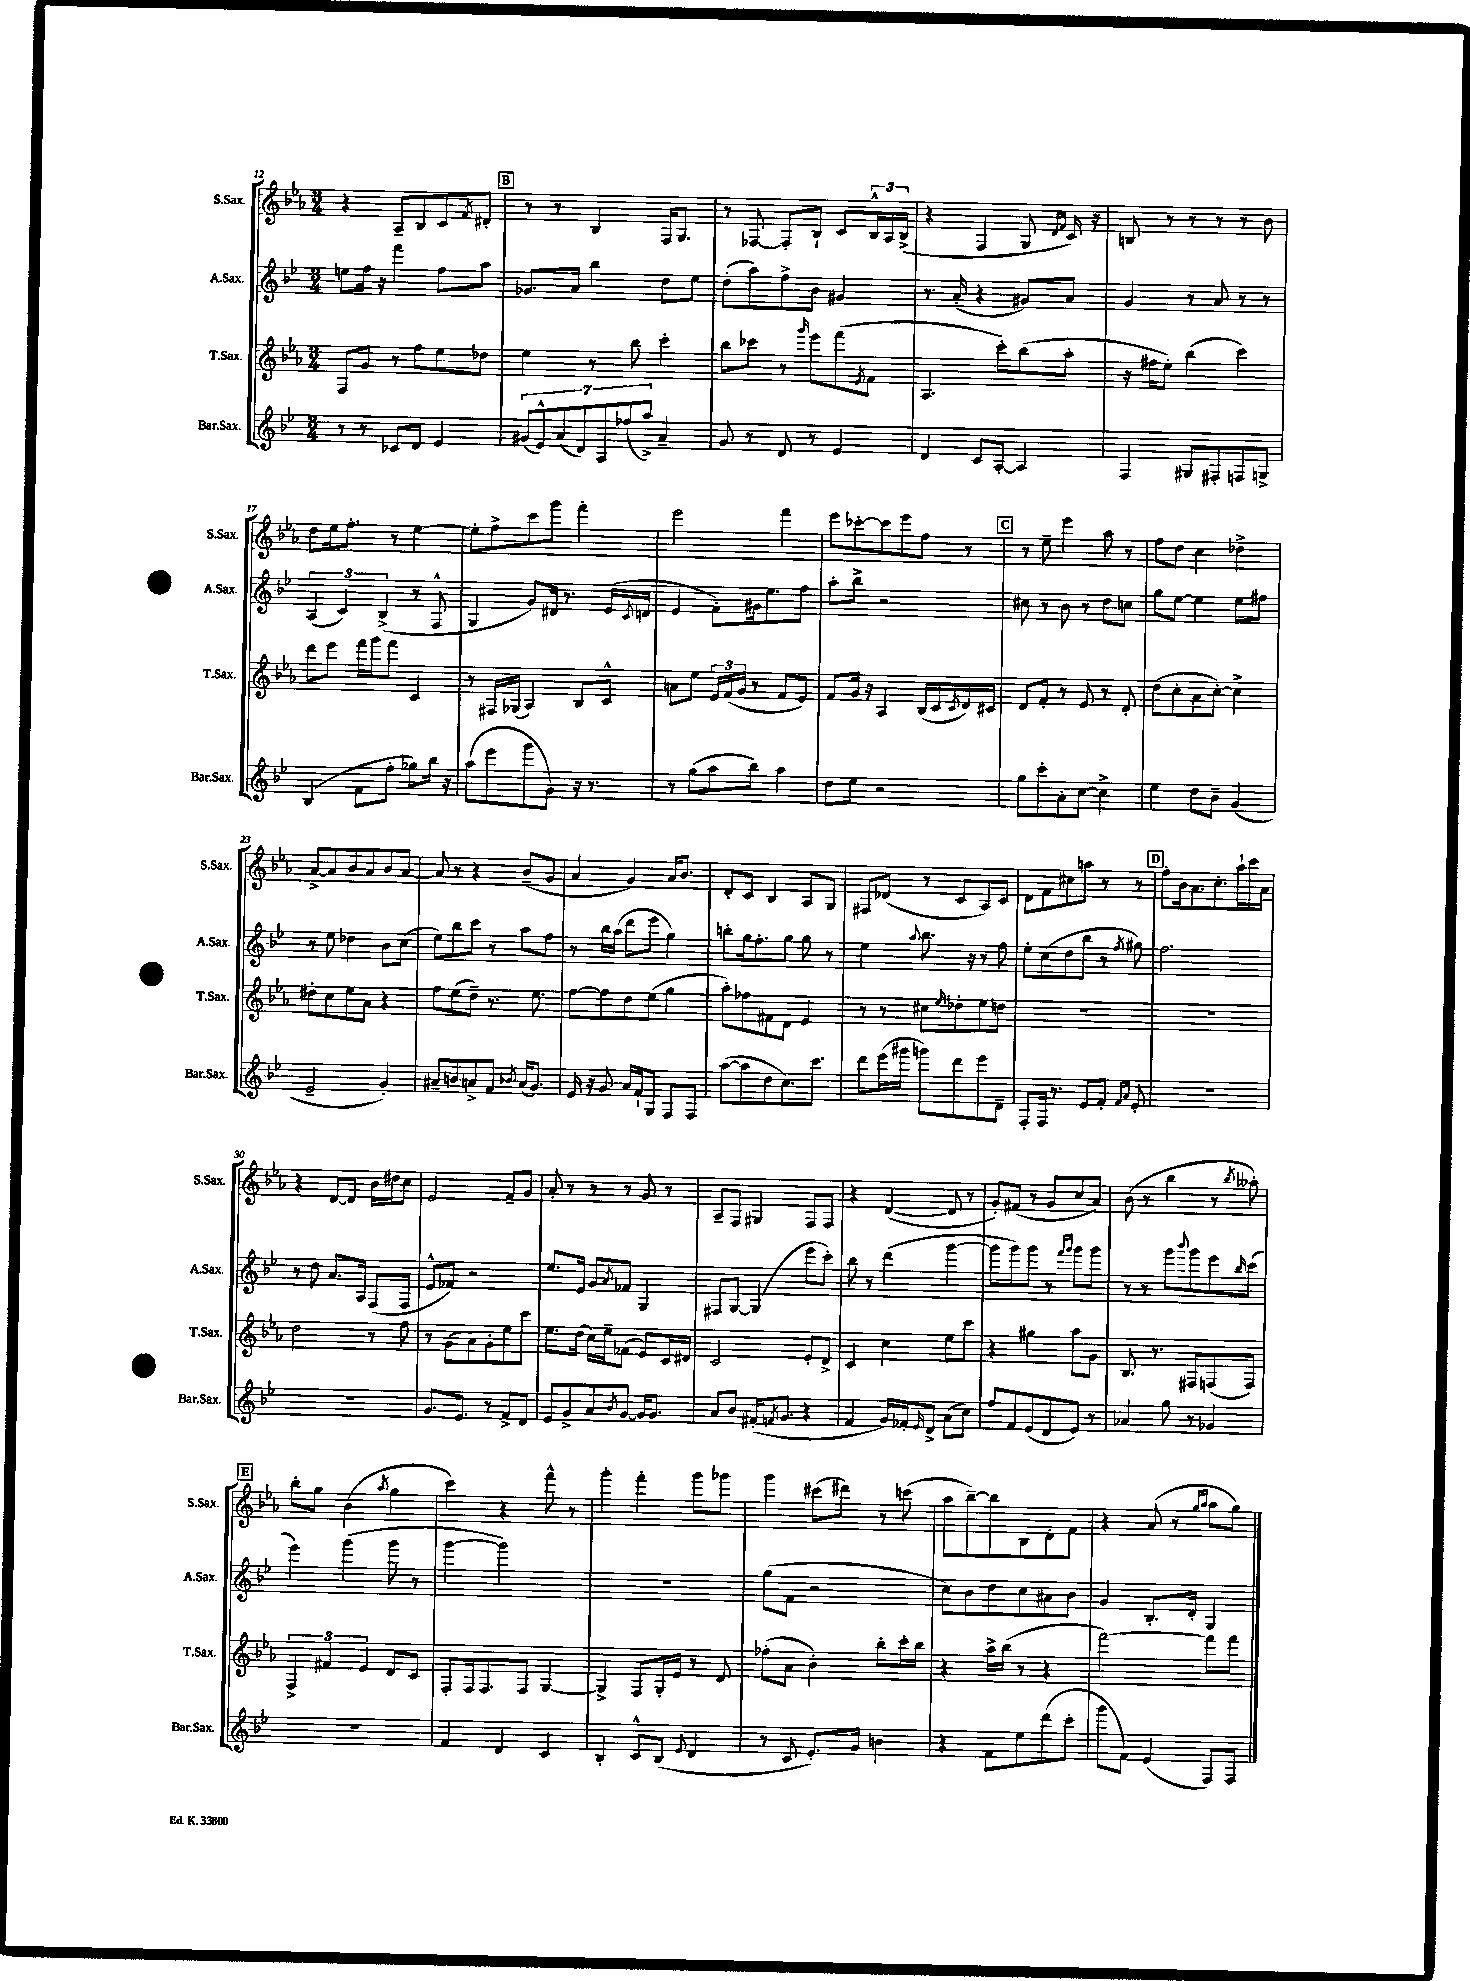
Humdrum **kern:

**kern	**kern	**kern	**kern
*part4	*part3	*part2	*part1
*staff4	*staff3	*staff2	*staff1
*I"Bar.Sax.	*I"T.Sax.	*I"A.Sax.	*I"S.Sax.
*I'Bar.Sax.	*I'T.Sax.	*I'A.Sax.	*I'S.Sax.
*clefG2	*clefG2	*clefG2	*clefG2
*k[b-e-]	*k[b-e-a-]	*k[b-e-]	*k[b-e-a-]
*M3/4	*M3/4	*M3/4	*M3/4
=12	=12	=12	=12
8r	8F/L	8een\L	4r
8r	8g/J	16ff\Jk	.
.	.	16r	.
8c-X/L	8r	4fff\	8A-~/L
8d/J	8ff\L	.	8B-/
4e-/	8ee-\	8ff\L	8c/
.	.	.	8qf/
.	8dd-X\J	8aa\J	8d#X'/J
!!LO:REH:place=s1:t=B
=13	=13	=13	=13
(14g#X/L	4ee-\	8.g-X/L	8r
14e-^^/)	.	.	.
.	.	.	8r
(14a/	.	.	.
.	.	16a/Jk	.
14d/)	.	.	.
.	8r	4bb-\	4B-/
14A/	.	.	.
(14ff-X/	.	.	.
.	8bb-\	.	.
14aa^/J)	.	.	.
4a~/	4ccc'\	8dd\L	16F/KL
.	.	.	8.G/J
.	.	8ee-\J	.
=14	=14	=14	=14
8g/	8bb-\L	(8dd'\L	8r
8r	8ccc-X\J	8aa\)	[8F-X/
8d/	8r	8ff^\	8F-'/L]
.	16qqggg/	.	.
8r	8eee-\L	8b-\J	8B-`/J
4e-/	(8fff\	4g#X/	8c/L
.	8qe-/	.	.
.	8f\J	.	24B-^^/L
.	.	.	24A-/
.	.	.	(24B-^/JJ
=15	=15	=15	=15
4d/	4.A-/	8.r	4r
.	.	(16a'/	.
8c/L	.	4r	4F/
[8A'/J	8ccc'\L)	.	.
4A/]	(8bb-\	8g#X/L)	8G/
.	.	.	16qqd/LL
.	.	.	16qqf/JJ
.	8aa-'\J	8a/J	16c/)
.	.	.	16r
=16	=16	=16	=16
4F/	16r	4g/	8Bn/
.	16ff#X\KL	.	.
.	8ee-'\J)	.	8r
8G#X/L	(4bb-\	8r	8r
8F#X'/	.	8a/	8r
8Fn/	4ccc\)	8r	8r
8Gn^/J	.	8r	8b-\
!!LO:LB:g=z
=17	=17	=17	=17
(4B-/	8ddd\L	(6A/	8dd\L
.	8eee-\J	.	16ee-\k
.	.	6c/)	.
.	.	.	8.ff'\J
8f\L	16fff\LL	.	.
.	16ggg\J	.	.
.	.	(6B-^/	.
8ff'\J	8fff\J	.	8r
8gg-X\L)	4c/	8r	[4ee-\
16bb-\Jk	.	8F^^/	.
16r	.	.	.
=18	=18	=18	=18
(8aa\L	8r	4G/	8ee-'\L]
8eee-\	16F#X/LL	.	8ff^\
.	(16G-X/JJ	.	.
8ggg\	4A-/)	8g/L)	8ccc\
8g\J)	.	16d#X/Jk	8ggg\J
.	.	8.r	.
16r	8B-/L	.	4fff'\
8.r	.	.	.
.	8c^^/J	(16e-/LL	.
.	.	8qc/	.
.	.	16dn/JJ	.
=19	=19	=19	=19
8r	8an\L	4e-/	2eee-\
(8gg\L	8ee-\J	.	.
8aa\	24e-/LL	8f'\L)	.
.	(24f/	.	.
.	24g/JJ	.	.
8bb-\J)	8r	16g#X\k	.
.	.	8.ee-\	.
4aa\	8f/L	.	4fff\
.	8e-/J)	8ff\J	.
=20	=20	=20	=20
8dd\L	8f/L	8aa'\L	8eee-\L
8ee-\J	16g/Jk	8bb-^\J	[8ccc-X'\
.	16r	.	.
2r	4A-/	2r	8ccc-\]
.	.	.	8eee-\
.	(16B-/LL	.	8ff\J
.	16c/	.	.
.	8qc/	.	.
.	16d/)	.	8r
.	16c#X/JJ	.	.
!!LO:REH:place=s1:t=C
=21	=21	=21	=21
8gg\L	8d/L	8cc#X\	8r
8ccc'\	8f'/J	8r	8ee-~\
8a'\	8r	8b-\	4eee-\
[8cc\J	8e-/	8r	.
4cc^\]	8r	8dd\L	8aa-\
.	8d'/	8ccn\J	8r
=22	=22	=22	=22
4ee-\	(8dd\L	8gg\L	8ff\L
.	8cc'\	[8ee-\J	8dd\J
8dd\L	8a-\	4ee-\]	4cc\
8b-~\J	[8cc'\J)	.	.
(4g/	4cc^\]	8ee-\L	4dd-X^\
.	.	8ff#X\J	.
!!LO:LB:g=z
=23	=23	=23	=23
2e-~/	8dd#X'\L	8r	[8a-^/L
.	8cc\	8ee-\	8a-/]
.	8ee-\	4dd-X\	8b-/
.	8a-\J	.	8a-/
4g'/)	4r	8b-\L	8b-/
.	.	(8cc\J	[8a-/J
=24	=24	=24	=24
8a#X~/L	8ff\L	8ee-\L)	8a-/]
8bn/	(8ee-\	8bb-\	8r
8an^/	8dd~\J)	8ccc\J	4r
8f/J	8.r	8r	.
8qb-X/	.	.	.
(16a/KL	.	8aa\L	(8b-~/L
8.g/J)	8.ee-\	.	.
.	.	8ff\J	8g/J
=25	=25	=25	=25
16e-/	[8ff\L	8r	4a-/
16r	.	.	.
8g/	8ff\]	16bb-\LL	.
.	.	(16aa\JJ	.
16a/LL	8dd\	8ddd\L	4g/)
16f`/J	.	.	.
8G/J	(8ee-\J	8eee-\J	.
8F/L	4gg\	4gg\)	16a-/KL
.	.	.	8.b-/J
8F/J	.	.	.
=26	=26	=26	=26
([8aa\L	8aa-'\L)	8bbn'\L	8d'/L
8aa\]	8ff-X\	16gg\k	8c/J
.	.	8.ff'\	.
8dd\	8f#X\	.	4B-/
8.cc\)	8d\J	8gg\J	.
.	4e-/	8gg\	8A-/L
8.ccc\J	.	.	.
.	.	8r	8G/J
=27	=27	=27	=27
8ddd\L	8r	4ee-\	8F#X/L
(16eee-\L	8r	.	(8d-X/J
16ggg#X\JJ	.	.	.
.	.	8qqaa/	.
8gggn\L)	8cc#X\L	8.bb-\	8r
.	16qqee-/	.	.
8ddd\	8dd-X'\	.	8c/L
.	.	16r	.
8eee-\	8ee-\	8r	8A-/)
8d~\J	8ddn\J	8ff\	8c/J
=28	=28	=28	=28
8F'/L	2.r	8ee-'\L	8d\L
16F/Jk	.	(8cc\	8f\
8.r	.	.	.
.	.	8dd\	8cc#X\
8e-/L	.	8bb-\J	8aan\J
8f'/J	.	8r	8r
16qqf/LL	.	.	.
16qqa/JJ	.	8qff/	.
8e-'/	.	8gg#X\)	8r
!!LO:REH:place=s1:t=D
=29	=29	=29	=29
2.r	2.r	2.ff\	8ff'\L
.	.	.	16b-\k
.	.	.	8.a-\
.	.	.	8.cc'\
.	.	.	16aa-`\L
.	.	.	16ccc\
.	.	.	16a-\JJ
!!LO:LB:g=z
=30	=30	=30	=30
2.r	2dd\	8r	4r
.	.	8dd\	.
.	.	8.a/L	[8d/L
.	.	.	8d/J]
.	.	16A/Jk	.
.	8r	(8F/L	16b-\LL
.	.	.	16dd#X\J
.	8ff\	8F/J	8cc\J
=31	=31	=31	=31
8.g/L	8r	8e-^^/L	2e-/
.	(8g\L	8f-X/J)	.
8.e-/J	.	.	.
.	8a-\)	2r	.
8r	8g'\	.	.
8f^/L	8ee-\	.	8f~/L
8d/J	8ccc\J	.	8g/J
=32	=32	=32	=32
8e-/L	8.ee-\L	8.ee-/L	8a-'/
8g^/	.	.	8r
.	(16dd\Jk	16e-/Jk	.
8a/	16cc\LL)	8g/L	8r
.	16ee-~\J	.	.
8qb-/	.	8qa/	.
[8g/J	(8f-X\J	8f-X/J	8r
16g/KL]	8e-/L)	4G/	8g/
8.g/J	.	.	.
.	16c/L	.	8r
.	16d#X/JJ	.	.
=33	=33	=33	=33
8a/L	2c/	8F#X/L	8A-~/L
8b-/J	.	[8G/J	8F/J
(16f#X'/KL	.	(4G/]	4G#X/
8qfn/	.	.	.
8.g/J	.	.	.
4r	8e-'/L	8eee-\L	8F/L
.	8d^/J	8ccc'\J)	8F/J
=34	=34	=34	=34
4f/	4c/	8bb-\	4r
.	.	8r	.
16g/LL)	4cc\	(4ddd\	([4d/
16f-X'/J	.	.	.
16qqe-/	.	.	.
8d^/J	.	.	.
(8a\L	8ee-\L	[4ggg\	8d/]
8cc\J)	8ccc\J	.	8r
=35	=35	=35	=35
8ff/L	4r	8ggg\L]	8g'/L)
8f/	.	8ggg\)	(8f#X/J
(8e-/	4gg#X\	8ggg\J	8r
8d/	.	8r	8g/L
.	.	16qqfff/LL	.
.	.	16qqggg/JJ	.
8e-/J)	8aa-\L	8ggg\L	8cc/
8r	8g\J	8ggg\J	8a-/J)
=36	=36	=36	=36
4a-X/	8.B-/	8r	(8b-\
.	.	8r	8r
.	8.r	.	.
8gg\	.	8ggg\L	4bb-\
.	.	8qqbbb-/	.
8r	8F#X/L	8ggg\	.
4g-X/	(8Fn/	8eee-\	8r
.	.	16qqbb-/	8qbb-/
.	8F/J)	(8ccc\J	8aa--X'\)
!!LO:LB:g=z
!!LO:REH:place=s1:t=E
=37	=37	=37	=37
2.r	6F^/	4eee-\)	8bb-'\L
.	.	.	8gg\J
.	6f#X/	.	.
.	.	(4ggg\	(4b-\
.	6e-/	.	.
.	.	.	8qaa-/
.	8d/L	8ggg\	4gg\
.	8c/J	8r	.
=38	=38	=38	=38
4f/	8F'/L	[4ggg\	4ccc\)
.	16F/k	.	.
.	8.F/	.	.
4d/	.	2ggg\])	4r
.	8F/J	.	.
4c/	[4G/	.	8fff^^\
.	.	.	8r
=39	=39	=39	=39
4B-'/	4G^/]	2.r	4ggg'\
8c^^/L	8F/L	.	4fff'\
(8B-/J	16G'/L	.	.
.	16e-/JJ	.	.
8qqe-/	.	.	.
4d/	8r	.	8ggg\L
.	8d/	.	8ggg-X\J
=40	=40	=40	=40
8r	(8ff-X'\L	(8gg\L	4ggg\
8c/	8a-\J	8f\J	.
8.e-'/L)	4b-'\)	2r	(8ccc#X\L
.	.	.	8ddd#X\J)
16g/Jk	.	.	.
4bn\	8bb-'\L	.	8r
.	16ccc'\L	.	(8cccn\
.	16bb-\JJ	.	.
=41	=41	=41	=41
4r	4r	8cc\L)	8aa-\L
.	.	8b-\	[8bb-~\)
8f\L	16aa-^\LL	8dd\	8bb-\]
.	(16bb-\JJ	.	.
8ee-\	8r	8cc\	8B-\
(8ddd\	4r	8a#X\	8d'\
8ccc'\J	.	8b-\J	8f\J
=42	=42	=42	=42
8ggg\L	[2fff\)	4g/	4r
8f\J)	.	.	.
(4e-/	.	8.B-'/L	(8a-/
.	.	.	8r
.	.	16d'/Jk	.
.	.	.	16qqgg/LL
.	.	.	16qqaa-/JJ
8F/L)	8fff\L]	4G/	8aa-\L
8F/J	8fff\J	.	8gg\J)
==	==	==	==
*-	*-	*-	*-
